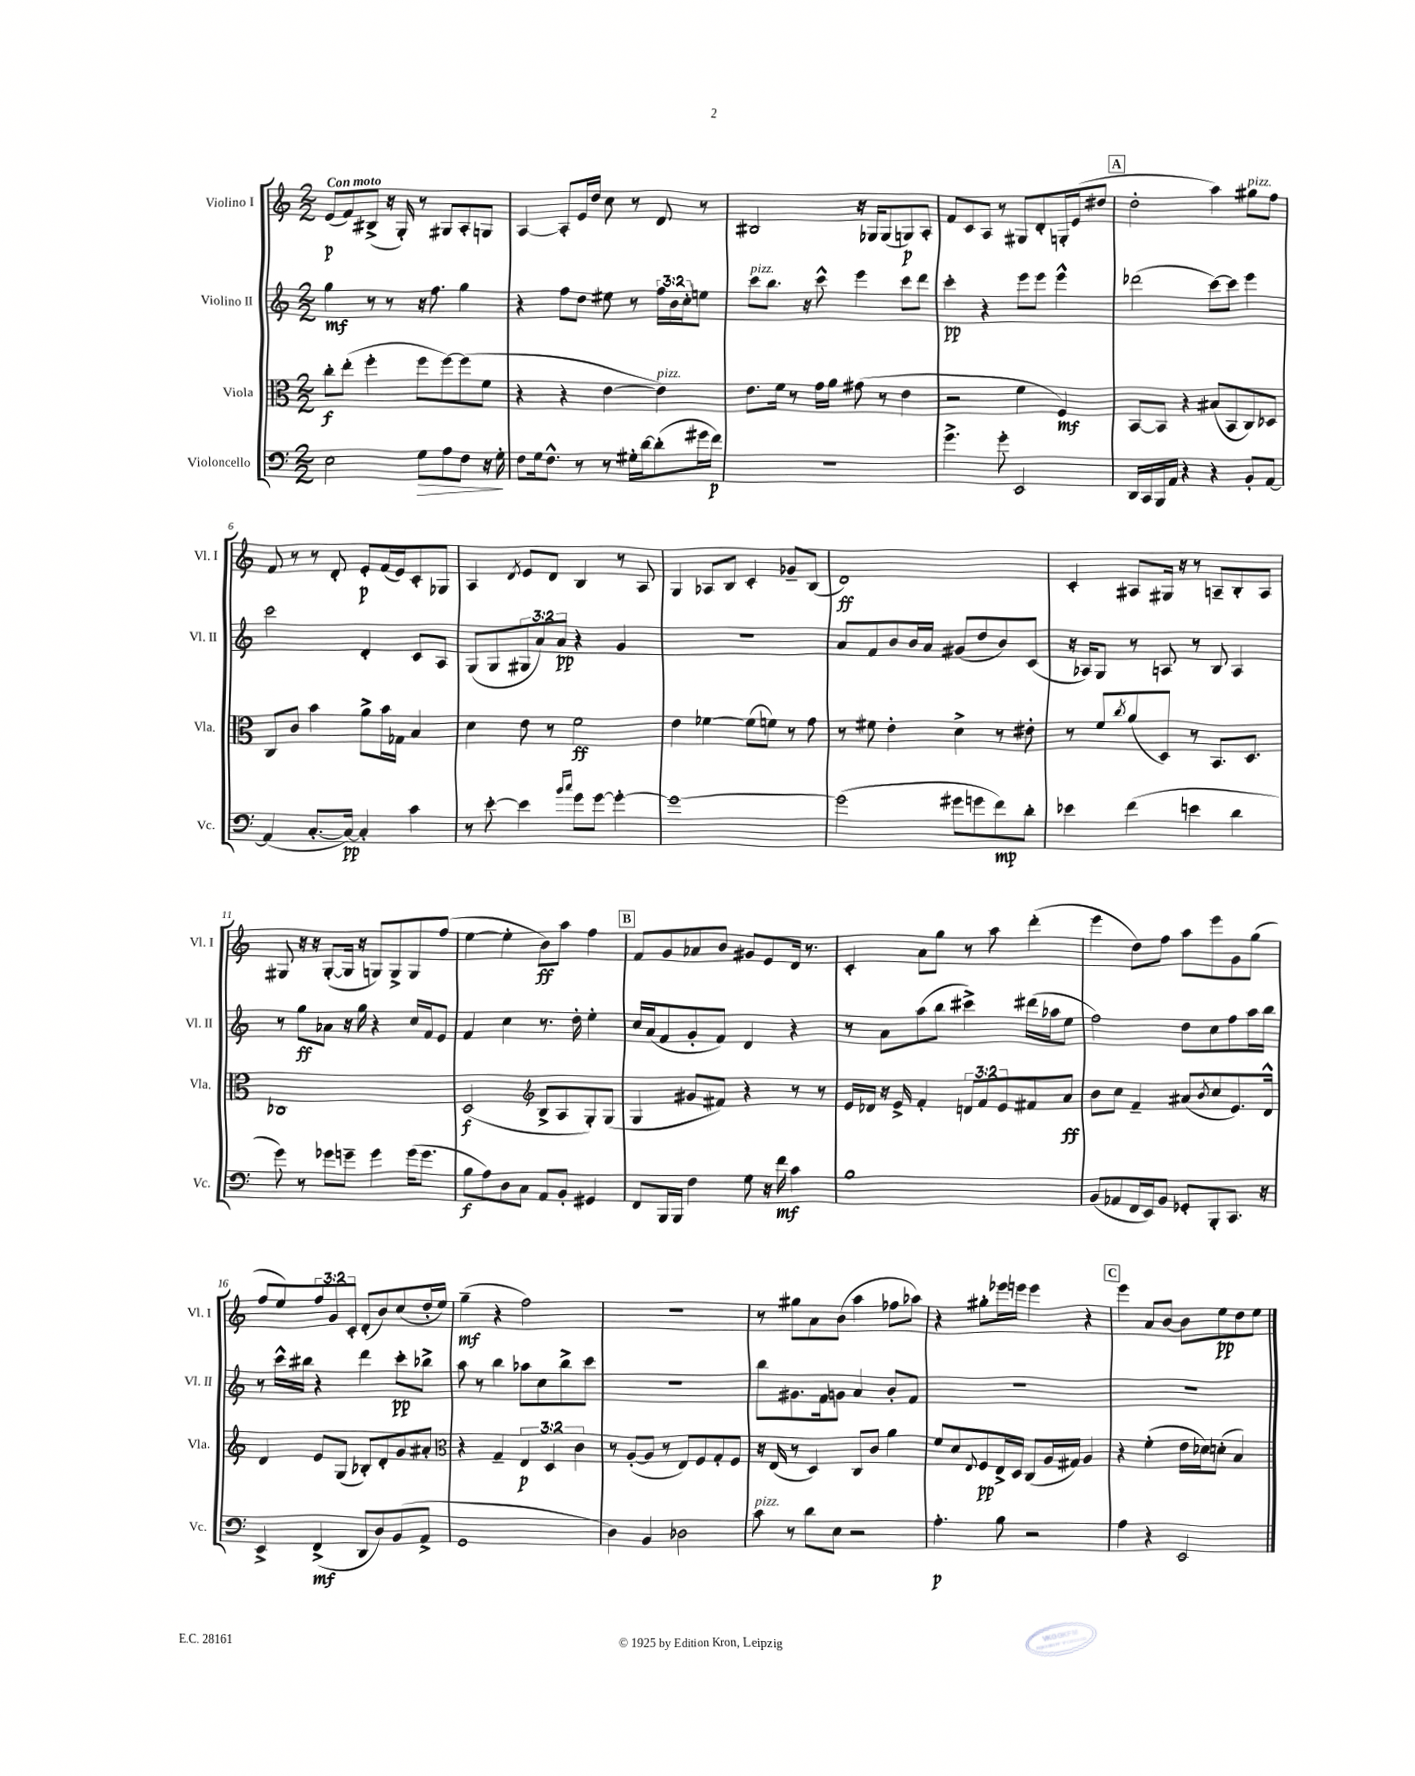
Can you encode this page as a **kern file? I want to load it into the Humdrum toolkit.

**kern	**dynam	**kern	**dynam	**kern	**dynam	**kern	**dynam
*part4	*part4	*part3	*part3	*part2	*part2	*part1	*part1
*staff4	*staff4	*staff3	*staff3	*staff2	*staff2	*staff1	*staff1
*I"Violoncello	*	*I"Viola	*	*I"Violino II	*	*I"Violino I	*
*I'Vc.	*	*I'Vla.	*	*I'Vl. II	*	*I'Vl. I	*
*clefF4	*	*clefC3	*	*clefG2	*	*clefG2	*
*k[]	*	*k[]	*	*k[]	*	*k[]	*
*M2/2	*	*M2/2	*	*M2/2	*	*M2/2	*
=1	=1	=1	=1	=1	=1	=1	=1
!	!	!	!	!	!	!LO:TX:a:B:t=Con moto	!
2E\	.	8cc'\L	f	4gg\	mf	(8e/L	p
.	.	(8ee'\J	.	.	.	8f/)	.
.	.	4ff'\	.	8r	.	(8B#X^/J	.
.	.	.	.	8r	.	16r	.
.	.	.	.	.	.	16G'/)	.
!	!LO:HP:b	!	!	!	!	!	!
8G\L	>	8ff\L	.	16r	.	8r	.
.	.	.	.	8.ff\	.	.	.
8A\	.	[8ff\)	.	.	.	8G#X/L	.
8F\J	.	(8ff\]	.	4gg\	.	8A'/	.
16r	.	8f\J	.	.	.	8Gn/J	.
16G'\	.	.	.	.	.	.	.
.	]	.	.	.	.	.	.
=2	=2	=2	=2	=2	=2	=2	=2
8F\L	.	4r	.	4r	.	[4A/	.
16G\k	.	.	.	.	.	.	.
8.F^^\J	.	.	.	.	.	.	.
.	.	4r	.	8ff\L	.	8A'/L]	.
8r	.	.	.	8dd\J	.	16e/L	.
.	.	.	.	.	.	16dd/JJ	.
8r	.	[4e\	.	8ee#X\	.	8cc\	.
16G#X'\LL	.	.	.	8r	.	8r	.
[16d\J	.	.	.	.	.	.	.
!	!	!LO:TX:a:i:t=pizz.	!	!	!	!	!
(8d'\]	.	4e\])	.	24ff\LL	.	8d/	.
.	.	.	.	24b\	.	.	.
.	.	.	.	24cc'\J	.	.	.
16g#X\L	.	.	.	8een\J	.	8r	.
16f\JJ)	p	.	.	.	.	.	.
=3	=3	=3	=3	=3	=3	=3	=3
!	!	!	!	!LO:TX:a:i:t=pizz.	!	!	!
1r	.	8.e\L	.	8ccc\L	.	2B#X/	.
.	.	.	.	8.bb\J	.	.	.
.	.	16f\Jk	.	.	.	.	.
.	.	8r	.	.	.	.	.
.	.	.	.	16r	.	.	.
.	.	16g\LL	.	8ccc^^\	.	.	.
.	.	16a\JJ	.	.	.	.	.
.	.	(8g#X\	.	4eee\	.	16r	.
.	.	.	.	.	.	16G-X/KL	.
.	.	8r	.	.	.	(8G-/	.
.	.	4e\	.	8ccc\L	.	8Gn/)	p
.	.	.	.	8ddd\J	.	8A'/J	.
=4	=4	=4	=4	=4	=4	=4	=4
4.g^\	.	2r	.	4ccc'\	pp	8f/L	.
.	.	.	.	.	.	8c/	.
.	.	.	.	4r	.	8A/J	.
8g'\	.	.	.	.	.	8r	.
2EE/	.	4f\	.	8eee\L	.	8G#X/L	.
.	.	.	.	8eee\J	.	8d'/	.
.	.	4F/)	mf	4eee^^\	.	16Gn'/L	.
.	.	.	.	.	.	(16e/J	.
.	.	.	.	.	.	8dd#X/J	.
!!LO:REH:place=s1:t=A
=5	=5	=5	=5	=5	=5	=5	=5
16DD/LL	.	[8BB/L	.	(2ddd-X\	.	2dd'\	.
16CC/	.	.	.	.	.	.	.
16BBB/	.	8BB/J]	.	.	.	.	.
16AA/JJ	.	.	.	.	.	.	.
4r	.	4r	.	.	.	.	.
4r	.	(8B#X/L	.	[8ccc\L)	.	4aa\)	.
.	.	8BB/	.	8ccc\J]	.	.	.
!	!	!	!	!	!	!LO:TX:a:i:t=pizz.	!
8BB'/L	.	8C/)	.	4eee\	.	8gg#X\L	.
[8AA/J	.	8D-X/J	.	.	.	8ff\J	.
!!LO:LB:g=z
=6	=6	=6	=6	=6	=6	=6	=6
(4AA/]	.	8C/L	.	2ccc\	.	8f/	.
.	.	8c/J	.	.	.	8r	.
[8.C'/L	.	4b\	.	.	.	8r	.
.	.	.	.	.	.	8d'/	.
16C/Jk_)	pp	.	.	.	.	.	.
4C'/]	.	8a^\L	.	4d'/	.	8e'/L	p
.	.	16b\L	.	.	.	(16f/L	.
.	.	16G-X\JJ	.	.	.	16e/J)	.
4c\	.	4B/	.	8c/L	.	8c'/	.
.	.	.	.	8A/J	.	8G-X/J	.
=7	=7	=7	=7	=7	=7	=7	=7
8r	.	4d\	.	(8G/L	.	4A/	.
[8e'\	.	.	.	8G/	.	.	.
.	.	.	.	.	.	8qd/	.
4e\]	.	8e\	.	12G#X/	.	8e/L	.
.	.	.	.	12a/)	.	.	.
.	.	8r	.	.	.	8d/J	.
.	.	.	.	12a/J	pp	.	.
16qqb/LL	.	.	.	.	.	.	.
16qqcc/JJ	.	.	.	.	.	.	.
8g\L	.	2f\	ff	4r	.	4B/	.
[8g\J	.	.	.	.	.	.	.
4g'\_	.	.	.	4g/	.	8r	.
.	.	.	.	.	.	8A/	.
=8	=8	=8	=8	=8	=8	=8	=8
1g_	.	4e\	.	1r	.	4G/	.
.	.	[4f-X\	.	.	.	8A-X/L	.
.	.	.	.	.	.	8B/J	.
.	.	(8f-\L]	.	.	.	4c'/	.
.	.	8fn\J)	.	.	.	.	.
.	.	8r	.	.	.	8g-X~/L	.
.	.	8g\	.	.	.	(8B/J	.
=9	=9	=9	=9	=9	=9	=9	=9
(2g\]	.	8r	.	8a/L	.	1d)	ff
.	.	8f#X\	.	8f/	.	.	.
.	.	4e'\	.	8b/	.	.	.
.	.	.	.	16b/L	.	.	.
.	.	.	.	16a/JJ	.	.	.
8g#X\L	.	4d^\	.	(8g#X/L	.	.	.
8gn\	.	.	.	8dd/	.	.	.
8f\)	mp	8r	.	8b/)	.	.	.
8d'\J	.	8e#X'\	.	(8c/J	.	.	.
=10	=10	=10	=10	=10	=10	=10	=10
4e-X\	.	8r	.	16r	.	4c'/	.
.	.	.	.	16A-X/KL)	.	.	.
.	.	8f/L	.	8G/J	.	.	.
.	.	8qcc/	.	.	.	.	.
(4f\	.	(8a/	.	8r	.	8A#X/L	.
.	.	8D/J)	.	8An/	.	16G#X/Jk	.
.	.	.	.	.	.	16r	.
4en\	.	8r	.	8r	.	8r	.
.	.	8.BB/L	.	8B/	.	8An~/L	.
4d\	.	.	.	4A/	.	8B'/	.
.	.	8.D/J	.	.	.	.	.
.	.	.	.	.	.	8A/J	.
!!LO:LB:g=z
=11	=11	=11	=11	=11	=11	=11	=11
8g\)	.	1C-X	.	8r	.	8G#X/	.
8r	.	.	.	8gg\L	ff	16r	.
.	.	.	.	.	.	16r	.
8g-X\L	.	.	.	8a-X\J	.	([8G#'/L	.
8gn~\J	.	.	.	16r	.	16G#/Jk]	.
.	.	.	.	16gg\	.	16r	.
4g\	.	.	.	4r	.	8Gn/L)	.
.	.	.	.	.	.	8G^/	.
(16g\KL	.	.	.	16cc/LL	.	8G/	.
8.g\J	.	.	.	16f/J	.	.	.
.	.	.	.	8e/J	.	(8ff/J	.
=12	=12	=12	=12	=12	=12	=12	=12
8B\L	f	(2D/	f	4f/	.	[4ee\	.
8A\)	.	.	.	.	.	.	.
8D\	.	.	.	4cc\	.	4ee'\]	.
8C\J	.	.	.	.	.	.	.
*	*	*clefG2	*	*	*	*	*
8AA/L	.	8B^/L	.	8.r	.	8b\L)	ff
8BB'/J	.	8A/	.	.	.	8aa\J	.
.	.	.	.	16dd'\	.	.	.
4GG#X/	.	8G'/)	.	4ee'\	.	4ff\	.
.	.	(8G/J	.	.	.	.	.
!!LO:REH:place=s1:t=B
=13	=13	=13	=13	=13	=13	=13	=13
8FF/L	.	4G/	.	16cc/LL	.	8f/L	.
.	.	.	.	(16a/J	.	.	.
16BBB/L	.	.	.	8f/	.	8g/	.
16BBB/JJ	.	.	.	.	.	.	.
4F\	.	8g#X/L	.	8g'/	.	8a-X/	.
.	.	8f#X/J)	.	8f/J)	.	8b/J	.
8G\	.	4r	.	4d/	.	8g#X/L	.
16r	.	.	.	.	.	8e/	.
16f\	mf	.	.	.	.	.	.
4c\	.	8r	.	4r	.	16d/Jk	.
.	.	.	.	.	.	8.r	.
.	.	8r	.	.	.	.	.
=14	=14	=14	=14	=14	=14	=14	=14
1B	.	16e/LL	.	8r	.	4c'/	.
.	.	16d-X/JJ	.	.	.	.	.
.	.	16r	.	8a\L	.	.	.
.	.	16e^/	.	.	.	.	.
.	.	4f'/	.	(8aa\	.	8a\L	.
.	.	.	.	8bb\J	.	8gg\J	.
.	.	12dn/L	.	4ccc#X^\)	.	8r	.
.	.	12f/	.	.	.	.	.
.	.	.	.	.	.	8aa\	.
.	.	12e/	.	.	.	.	.
.	.	8f#X/	.	(16ddd#X\LL	.	(4ddd'\	.
.	.	.	.	16aa-X\J	.	.	.
.	.	8a/J	ff	8ee\J	.	.	.
=15	=15	=15	=15	=15	=15	=15	=15
(8BB/L	.	8b\L	.	2ff\)	.	4eee\	.
8AA-X/	.	8cc\J	.	.	.	.	.
16FF/L	.	4f~/	.	.	.	8dd\L)	.
16EE/J)	.	.	.	.	.	.	.
8BB/J	.	.	.	.	.	8ff\J	.
8GG-X'/L	.	(8a#X/L	.	8dd\L	.	8aa\L	.
.	.	8qb/	.	.	.	.	.
8BBB'/	.	8cc/	.	8cc\	.	8eee\	.
8.CC/J	.	8.e/)	.	8ff\	.	8g\	.
.	.	.	.	16aa\L	.	(8gg\J	.
16r	.	16d^^/Jk	.	16bb\JJ	.	.	.
!!LO:LB:g=z
=16	=16	=16	=16	=16	=16	=16	=16
4EE^/	.	4d/	.	8r	.	8ff/L	.
.	.	.	.	16ccc^^\LL	.	8ee/)	.
.	.	.	.	16bb#X\JJ	.	.	.
(4FF^/	mf	8e/L	.	4r	.	12ff/	.
.	.	.	.	.	.	12g/	.
.	.	(8G/J	.	.	.	.	.
.	.	.	.	.	.	12c'/J	.
8DD/L	.	8B-X'/L)	.	4ddd\	.	(8d'/L	.
8D/)	.	8d'/	.	.	.	8b/)	.
(8BB/	.	8g/	.	8ccc'\L	pp	(8cc/	.
8AA^/J	.	8a#X'/J	.	8bb-X^\J	.	16dd'/L	.
.	.	.	.	.	.	16ee/JJ)	.
=17	=17	=17	=17	=17	=17	=17	=17
*	*	*clefC3	*	*	*	*	*
1GG	.	4r	.	8aa\	.	(4gg~\	mf
.	.	.	.	8r	.	.	.
.	.	4G~/	.	4bb\	.	4r	.
.	.	6E/	p	8aa-X\L	.	2ff\)	.
.	.	.	.	8cc\	.	.	.
.	.	6D/	.	.	.	.	.
.	.	.	.	8bb^\	.	.	.
.	.	6c\	.	.	.	.	.
.	.	.	.	8ccc\J	.	.	.
=18	=18	=18	=18	=18	=18	=18	=18
4D\)	.	8r	.	1r	.	1r	.
.	.	([8A'/L	.	.	.	.	.
4BB/	.	8A/J]	.	.	.	.	.
.	.	8r	.	.	.	.	.
2D-X\	.	8E/L)	.	.	.	.	.
.	.	8F/	.	.	.	.	.
.	.	8G'/	.	.	.	.	.
.	.	8F/J	.	.	.	.	.
=19	=19	=19	=19	=19	=19	=19	=19
!LO:TX:a:i:t=pizz.	!	!	!	!	!	!	!
8c\	.	16r	.	8bb\L	.	8r	.
.	.	(16E/	.	.	.	.	.
8r	.	8r	.	8.g#X\	.	8gg#X\L	.
8d\L	.	4D/)	.	.	.	8a\	.
.	.	.	.	16f\k	.	.	.
8E\J	.	.	.	8gn\J	.	(8b\J	.
2r	.	8C/L	.	4a/	.	4aa\	.
.	.	8c/J	.	.	.	.	.
.	.	4a\	.	8b'/L	.	8ff-X\L	.
.	.	.	.	8f/J	.	8aa-X\J)	.
=20	=20	=20	=20	=20	=20	=20	=20
4.A'\	p	8f/L	.	1r	.	4r	.
.	.	8d/	.	.	.	.	.
.	.	8qqE/	.	.	.	.	.
.	.	8F/	pp	.	.	8gg#X'\L	.
8B\	.	16E^/L	.	.	.	16eee-X\L	.
.	.	16D/JJ	.	.	.	16eeen\JJ	.
2r	.	(8C/L	.	.	.	4eee\	.
.	.	16A/L	.	.	.	.	.
.	.	16G#X/JJ)	.	.	.	.	.
.	.	4A/	.	.	.	4r	.
!!LO:REH:place=s1:t=C
=21	=21	=21	=21	=21	=21	=21	=21
4A\	.	4r	.	1r	.	4eee\	.
4r	.	(4f'\	.	.	.	8a/L	.
.	.	.	.	.	.	[8b/J	.
2EE/	.	16e\LL	.	.	.	8b\L]	.
.	.	16d-X\J)	.	.	.	.	.
.	.	(8dn'\J	.	.	.	8ee\	pp
.	.	4B/)	.	.	.	8dd\	.
.	.	.	.	.	.	8ee\J	.
==	==	==	==	==	==	==	==
*-	*-	*-	*-	*-	*-	*-	*-
